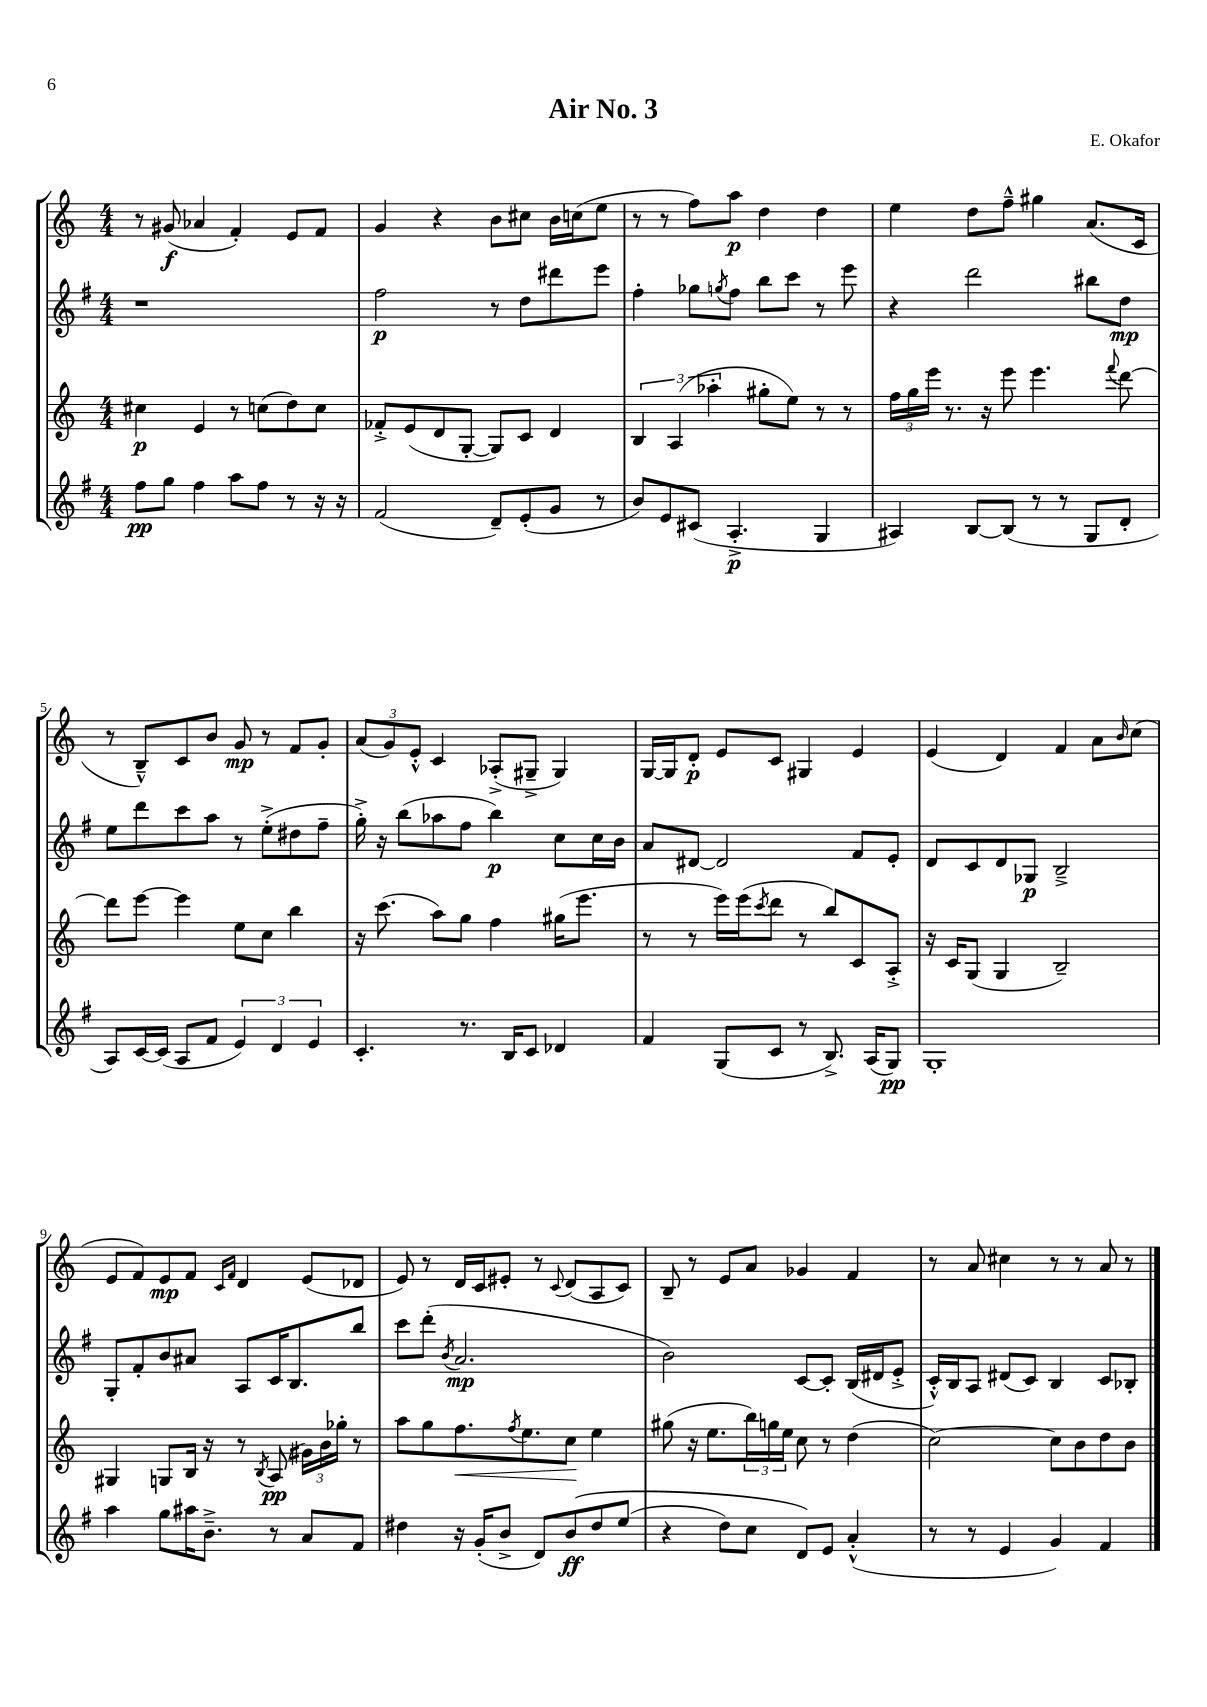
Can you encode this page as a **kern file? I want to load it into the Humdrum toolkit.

**kern	**kern	**kern	**kern
*staff4	*staff3	*staff2	*staff1
*clefG2	*clefG2	*clefG2	*clefG2
*k[f#]	*k[]	*k[f#]	*k[]
*M4/4	*M4/4	*M4/4	*M4/4
8ff#	4cc#	1r	8r
8gg	.	.	(8g#
4ff#	4e	.	4a-
8aa	8r	.	4f')
8ff#	(8cc	.	.
8r	8dd)	.	8e
16r	8cc	.	8f
16r	.	.	.
=	=	=	=
(2f#	8f-'^	2ff#	4g
.	(8e	.	.
.	8d	.	4r
.	[8G'	.	.
8d~)	8G])	8r	8b
(8e'	8c	8dd	8cc#
8g	4d	8ddd#	16b
.	.	.	(16cc
8r	.	8eee	8ee
=	=	=	=
8b)	6B	4ff#'	8r
8e	.	.	8r
.	(6A	.	.
(8c#	.	8gg-	8ff)
.	6aa-'	.	.
.	.	8qgg	.
4.A'^	.	8ff#	8aa
.	8gg#'	8bb	4dd
.	8ee)	8ccc	.
4G	8r	8r	4dd
.	8r	8eee	.
=	=	=	=
4A#)	24ff	4r	4ee
.	24gg	.	.
.	24eee	.	.
.	8.r	.	.
[8B	.	2ddd	8dd
.	16r	.	.
(8B]	8eee	.	8ff~^^
8r	4.eee	.	4gg#
8r	.	.	.
8G	.	8bb#	(8.a
.	8qqfff	.	.
8d'	[8ddd	8dd	.
.	.	.	16c
=	=	=	=
8A)	8ddd]	8ee	8r
[16c	[8eee	8ddd	8B~^^)
(16c]	.	.	.
8A	4eee]	8ccc	8c
8f#	.	8aa	8b
6e)	8ee	8r	8g
.	8cc	(8ee'^	8r
6d	.	.	.
.	4bb	8dd#	8f
6e	.	.	.
.	.	8ff#~	8g'
=	=	=	=
4.c'	16r	16gg'^)	(12a
.	(8.ccc	16r	.
.	.	.	12g)
.	.	(8bb	.
.	.	.	12e'^^
.	8aa)	8aa-	4c
8.r	8gg	8ff#	.
.	4ff	4bb)	(8A-'^
16B	.	.	.
8c	.	.	8G#~^
4d-	(16gg#	8cc	4G#)
.	8.eee	.	.
.	.	16cc	.
.	.	16b	.
=	=	=	=
4f#	8r	8a	[16G
.	.	.	16G]
.	8r	[8d#	8d'
(8G	16eee)	2d#]	8e
.	(16eee	.	.
.	8qccc	.	.
8c	8ddd	.	8c
8r	8r	.	4G#
8.B^)	8bb)	.	.
.	8c	8f#	4e
(16A	.	.	.
8G)	8A'^	8e'	.
=	=	=	=
1G'	16r	8d	(4e
.	16c	.	.
.	(8G	8c	.
.	4G	8d	4d)
.	.	8G-	.
.	2B~)	2B~^	4f
.	.	.	8a
.	.	.	16qqb
.	.	.	(8cc
=	=	=	=
4aa	4G#	8G'	8e
.	.	8f#'	8f)
8gg	8G	8b	8e
16aa#	16B	8a#	8f
8.b~^	16r	.	.
.	.	.	16qqc
.	.	.	16qqf
.	8r	8A	4d
.	8qB	.	.
8r	(8A	16c	.
.	.	8.B	.
8a	24g#)	.	(8e
.	24b	.	.
.	24gg-'	.	.
8f#	8r	8bb	8d-
=	=	=	=
4dd#	8aa	8ccc	8e)
.	8gg	(8ddd'	8r
.	.	8qb	.
16r	8.ff	2.a	16d
(16g'	.	.	16c
8b^	.	.	8e#'
.	8qff	.	.
.	8.ee	.	.
8d)	.	.	8r
.	.	.	8qqc
&(8b	8cc	.	(8d
8dd#	4ee	.	8A
(8ee	.	.	8c)
=	=	=	=
4r	(8gg#	2b)	8B~
.	16r	.	8r
.	8.ee	.	.
8dd)	.	.	8e
8cc	24bb)	.	8a
.	24gg	.	.
.	24ee	.	.
8d&)	8cc	[8c	4g-
8e	8r	8c']	.
(4a'^^	(4dd	(16B	4f
.	.	16d#	.
.	.	8e'^	.
=	=	=	=
8r	[2cc)	16c'^^)	8r
.	.	16B	.
8r	.	8A	8a
4e	.	(8d#	4cc#
.	.	8c)	.
4g)	8cc]	4B	8r
.	8b	.	8r
4f#	8dd	8c	8a
.	8b	8B-'	8r
==	==	==	==
*-	*-	*-	*-
